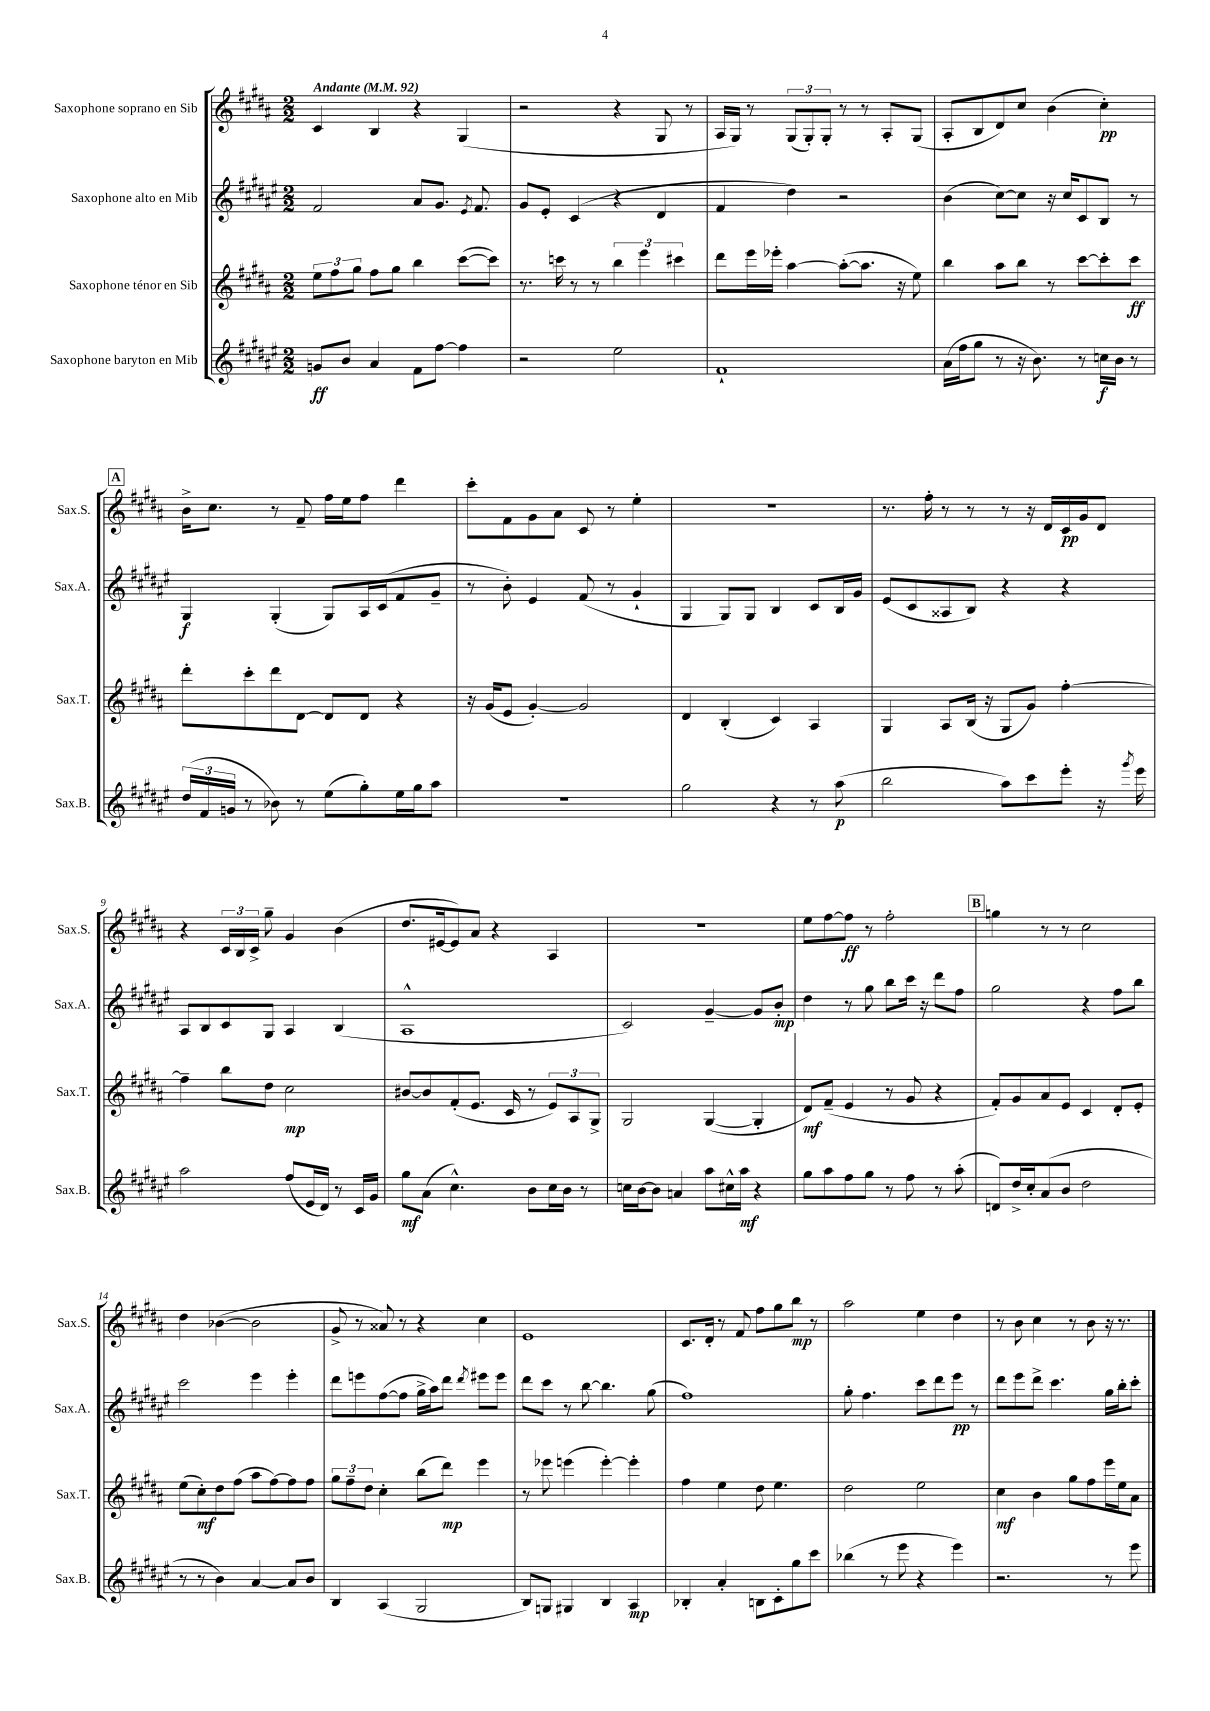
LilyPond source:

<<
\new StaffGroup <<
\new Staff = "s0" \with { instrumentName = "Saxophone soprano en Sib" shortInstrumentName = "Sax.S." } {
    \clef treble \key b \major \numericTimeSignature \time 2/2 \tempo "Andante" 4 = 92
    \autoBeamOff cis'4 b4 r4 gis4( |
    r2 r4 gis8 r8 |
    ais16[ gis16]) r8 \tuplet 3/2 { gis8[( gis8-.) gis8]-. } r8 r8 ais8[-. gis8]( |
    ais8[-. b8 dis'8) cis''8] b'4( cis''4-.\pp) |
    \mark \markup { \box "A" } b'16[-> cis''8.] r8 fis'8-- fis''16[ e''16 fis''8] dis'''4 |
    cis'''8[-. fis'8 gis'8 ais'8] cis'8 r8 e''4-. |
    r1 |
    r8. fis''16-. r8 r8 r8 r16 dis'16[ cis'16\pp gis'16 dis'8] |
    r4 \tuplet 3/2 { cis'16[ b16 cis'16]-> } gis''8-- gis'4 b'4( |
    dis''8.[ eis'16~ eis'8) ais'8] r4 ais4 |
    r1 |
    e''8[ fis''8~ fis''8]\ff r8 fis''2-. |
    \mark \markup { \box "B" } g''4 r8 r8 cis''2 |
    dis''4 bes'4~( bes'2 |
    gis'8-> r8 aisis'8) r8 r4 cis''4 |
    e'1 |
    cis'8.[ dis'16]-. r8 fis'8 fis''8[ gis''8 b''8]\mp r8 |
    ais''2 e''4 dis''4 |
    r8 b'8 cis''4 r8 b'8 r16 r8. \bar "|." |
}
\new Staff = "s1" \with { instrumentName = "Saxophone alto en Mib" shortInstrumentName = "Sax.A." } {
    \clef treble \key fis \major \numericTimeSignature \time 2/2
    \autoBeamOff fis'2 ais'8[ gis'8.] \acciaccatura { eis'8 } fis'8. |
    gis'8[ eis'8]-. cis'4( r4 dis'4 |
    fis'4 dis''4) r2 |
    b'4( cis''8[~) cis''8] r16 cis''16[ cis'8 b8] r8 |
    \mark \markup { \box "A" } gis4\f gis4-.( gis8[) ais16 cis'16( fis'8 gis'8]-- |
    r8 b'8-.) eis'4 fis'8( r8 gis'4-! |
    gis4 gis8[) gis8] b4 cis'8[ b16 gis'16] |
    eis'8[( cis'8 aisis8 b8]) r4 r4 |
    ais8[ b8 cis'8 gis8] ais4 b4( |
    ais1-^ |
    cis'2) gis'4~-- gis'8[ b'8]-.\mp |
    dis''4 r8 gis''8 b''8[ cis'''16] r16 dis'''8[ fis''8] |
    \mark \markup { \box "B" } gis''2 r4 fis''8[ b''8] |
    cis'''2 eis'''4 eis'''4-. |
    dis'''8[ e'''8 fis''8~( fis''8] gis''16[-> ais''16) dis'''8] \acciaccatura { dis'''8 } eis'''8[ eis'''8] |
    dis'''8[ cis'''8] r8 b''8~ b''4. gis''8( |
    fis''1) |
    gis''8-. fis''4. cis'''8[ dis'''8 eis'''8]\pp r8 |
    dis'''8[ eis'''8 dis'''8]-> cis'''4. gis''16[ b''16-. cis'''8]-. \bar "|." |
}
\new Staff = "s2" \with { instrumentName = "Saxophone ténor en Sib" shortInstrumentName = "Sax.T." } {
    \clef treble \key b \major \numericTimeSignature \time 2/2
    \autoBeamOff \tuplet 3/2 { e''8[ fis''8 gis''8] } fis''8[ gis''8] b''4 cis'''8[~( cis'''8]) |
    r8. c'''16 r8 r8 \tuplet 3/2 { b''4 e'''4 cis'''4 } |
    dis'''8[ e'''16 ees'''16]-. ais''4~ ais''8[~-.( ais''8.] r16 e''8) |
    b''4 ais''8[ b''8] r8 cis'''8[~ cis'''8-. cis'''8]\ff |
    \mark \markup { \box "A" } dis'''8[-. cis'''8-. dis'''8 dis'8]~ dis'8[ dis'8] r4 |
    r16 gis'16[( e'8] gis'4~-.) gis'2 |
    dis'4 b4-.( cis'4) ais4 |
    gis4 ais8[ b16]( r16 gis8[ gis'8]) fis''4~-. |
    fis''4-- b''8[ dis''8] cis''2\mp |
    bis'8[~ bis'8 fis'8-.( e'8.] cis'16 r8 \tuplet 3/2 { e'8[) ais8 gis8]-> } |
    gis2 gis4~( gis4-. |
    dis'8[\mf) fis'8]--( e'4 r8 gis'8 r4 |
    \mark \markup { \box "B" } fis'8[-.) gis'8 ais'8 e'8] cis'4 dis'8[-. e'8]-. |
    e''8[( cis''8-.\mf) dis''8 fis''8]( ais''8[ fis''8~) fis''8 fis''8] |
    \tuplet 3/2 { gis''8[ fis''8-- dis''8] } cis''4-. b''8[( dis'''8]\mp) e'''4 |
    r8 ees'''8 e'''4( e'''4~-.) e'''4-. |
    fis''4 e''4 dis''8 e''4. |
    dis''2 e''2 |
    cis''4\mf b'4 gis''8[ fis''8 e'''16 e''16 ais'8] \bar "|." |
}
\new Staff = "s3" \with { instrumentName = "Saxophone baryton en Mib" shortInstrumentName = "Sax.B." } {
    \clef treble \key fis \major \numericTimeSignature \time 2/2
    \autoBeamOff g'8[\ff b'8] ais'4 fis'8[ fis''8]~ fis''4 |
    r2 eis''2 |
    fis'1-! |
    ais'16[( fis''16 gis''8] r8 r16 b'8.) r8 c''16[\f b'16] r8 |
    \mark \markup { \box "A" } \tuplet 3/2 { dis''16[( fis'16 g'16] } r8 bes'8) r8 eis''8[( gis''8-.) eis''16 gis''16 ais''8] |
    R1 |
    gis''2 r4 r8 ais''8\p( |
    b''2 ais''8[) cis'''8 eis'''8]-. r16 \acciaccatura { gis'''8 } eis'''16 |
    ais''2 fis''8[( eis'16 dis'16]) r8 cis'16[ gis'16] |
    gis''8[\mf ais'8]( cis''4.-^) b'8[ cis''16 b'16] r8 |
    c''16[ b'16~ b'8] a'4 ais''8[ cis''16-^ ais''16]\mf r4 |
    gis''8[ ais''8 fis''8 gis''8] r8 fis''8 r8 ais''8-.( |
    \mark \markup { \box "B" } d'8[) dis''16-> cis''16-. ais'8( b'8] dis''2 |
    r8 r8 b'4) ais'4~ ais'8[ b'8] |
    b4 ais4( gis2 |
    b8[) g8] gis4 b4 ais4\mp |
    bes4-. ais'4-. b8[ cis'8-. gis''8 cis'''8] |
    bes''4( r8 eis'''8 r4 eis'''4) |
    r2. r8 eis'''8 \bar "|." |
}
>>
>>
